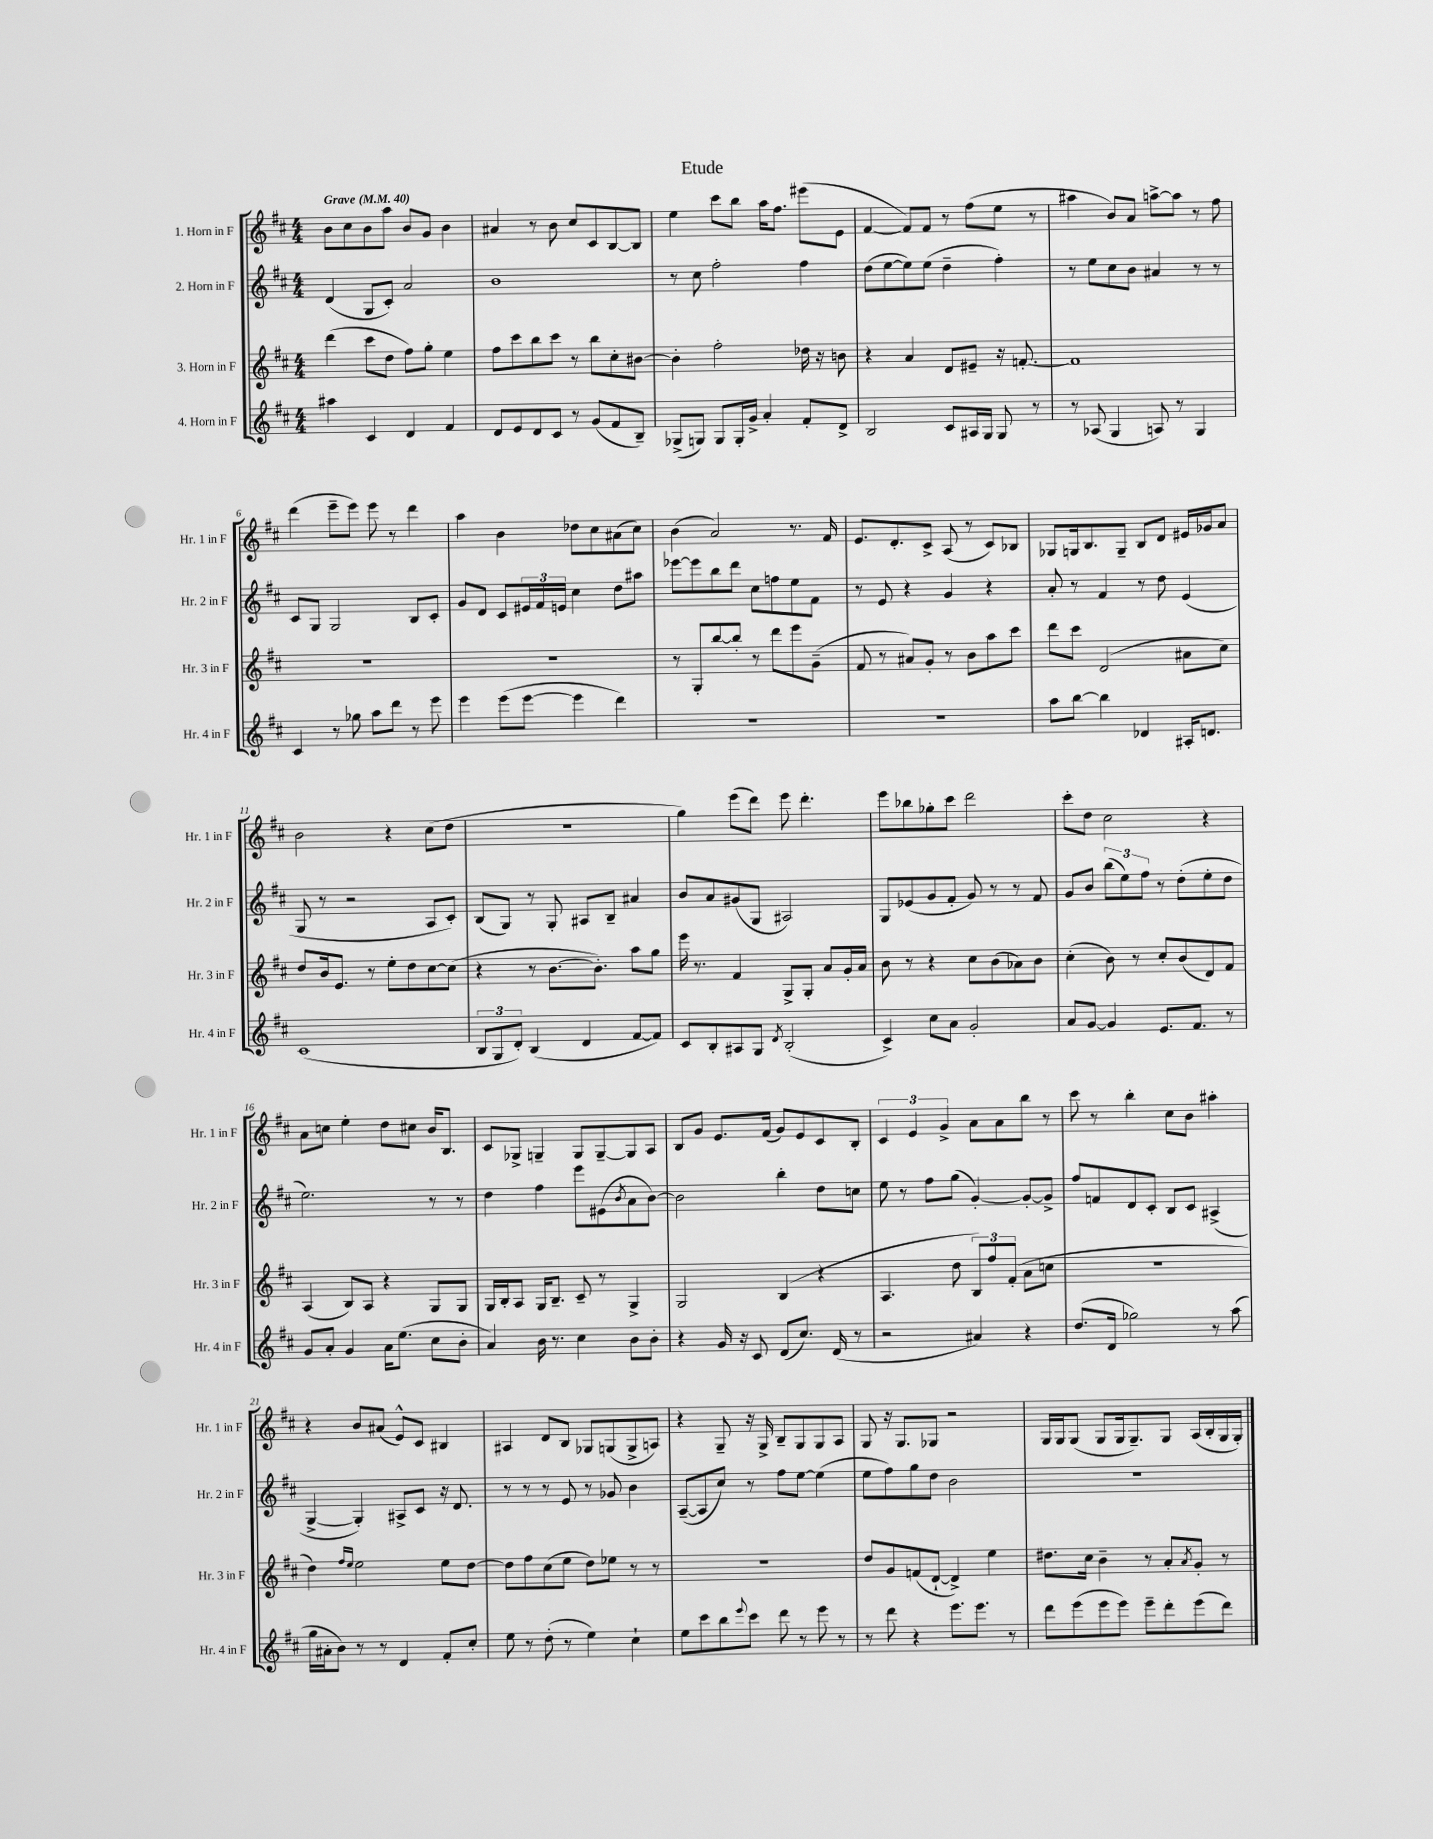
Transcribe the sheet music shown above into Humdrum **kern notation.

**kern	**kern	**kern	**kern
*staff4	*staff3	*staff2	*staff1
*clefG2	*clefG2	*clefG2	*clefG2
*k[f#c#]	*k[f#c#]	*k[f#c#]	*k[f#c#]
*M4/4	*M4/4	*M4/4	*M4/4
*MM40	*MM40	*MM40	*MM40
4aa#\	(4ddd\	(4d/	8b\L
.	.	.	8cc#\
4c#/	8ccc#\L	8G/L	8b\
.	8dd\J	8c#'/J)	8aa\J
4d/	8ff#\L)	2a/	8b/L
.	8gg'\J	.	8g/J
4f#/	4ee\	.	4b\
=	=	=	=
8d/L	8ff#\L	1b	4a#/
8e/	8ccc#\	.	.
8d/	8bb\	.	8r
8c#/J	8ccc#\J	.	8b\
8r	8r	.	8cc#/L
(8g/L	8bb\L	.	8c#/
8f#/	8cc#'\	.	[8B/
8B~/J)	[8b#\J	.	8B/]J
=	=	=	=
(8G-^/L	4b#'\]	8r	4ee\
8G/J)	.	8cc#\	.
8G/L	2ff#'\	2ff#'\	8ccc#\L
16G'/L	.	.	8bb\J
16g^/JJ	.	.	.
4a'/	.	.	16aa\LK
.	.	.	8.ff#\J
8f#'/L	16dd-\	4ff#\	(8eee#\L
.	16r	.	.
8d^/J	8b\	.	8e\J
=	=	=	=
2B/	4r	(8dd\L	[4f#/
.	.	[8ee\	.
.	4a/	8ee\])	8f#/]L)
.	.	(8ee\J	8f#/J
8c#/L	8d/L	4dd~\	8r
16A#/L	8e#~/J	.	(8ff#\L
16G/JJ	.	.	.
8G/	16r	4ff#'\)	8ee\J
.	[8.f'/	.	.
8r	.	.	8r
=	=	=	=
8r	1f]	8r	4aa#\
(8A-/	.	8ee\L	.
4G/	.	8cc#\	8b/L)
.	.	8b\J	8a/J
8A/)	.	4a#/	[8aa^\L
8r	.	.	8aa\]J
4G/	.	8r	8r
.	.	8r	8ff#\
=	=	=	=
4c#/	1r	8c#/L	(4ddd\
.	.	8G/J	.
8r	.	2G/	8eee~\L
8gg-\	.	.	8eee\J)
8aa\L	.	.	8eee\
8ddd\J	.	.	8r
8r	.	8B/L	4ddd\
8eee\	.	8c#'/J	.
=	=	=	=
4eee\	1r	8g/L	4aa\
.	.	8d/J	.
(8eee\L	.	8c#/L	4b\
[8eee\J	.	24e#/L	.
.	.	24f#/	.
.	.	24e/JJ	.
4eee\]	.	4cc#\	8dd-\L
.	.	.	8cc#\
4ddd\)	.	8dd\L	(8a#\
.	.	8aa#\J	8cc#\J)
=	=	=	=
1r	8r	[8eee-\L	(4b\
.	8G'/L	8eee-\]	.
.	[8bb/	8bb\	2a/)
.	8bb'/]J	8ddd\J	.
.	8r	8cc#\L	.
.	8ddd\L	8ff\	.
.	8eee\	8ee\	8.r
.	(8g~\J	8f#\J	.
.	.	.	16f#/
=	=	=	=
1r	8f#/	8r	8.e/L
.	8r	8e/	.
.	.	.	8.d'/
.	8a#/L)	4r	.
.	8g'/J	.	8c#^/J
.	8r	4g/	(8A/
.	8b\L	.	8r
.	8aa\	4r	8c#/L)
.	8ccc#\J	.	8B-/J
=	=	=	=
8aa\L	8ddd\L	8a'/	8G-/L
[8bb\J	8ccc#\J	8r	16G/k
.	.	.	8.B/
4bb\]	(2d/	4f#/	.
.	.	.	8G~/J
4d-/	.	8r	8B/L
.	.	8dd\	8d/J
16A#'/LK	8a#\L	(4e/	16e#/LL
8.d/J	.	.	16g-/J
.	8cc#\J)	.	8a/J
=	=	=	=
(1c#	8dd/L	8G/	2b\
.	16b/k	8r	.
.	8.e/J	.	.
.	.	2r	.
.	8r	.	.
.	8ee'\L	.	4r
.	8dd\	.	.
.	[8cc#\	8A/L	(8cc#\L
.	(8cc#\]J	8c#'/J)	8dd\J
=	=	=	=
12B/L	4r	(8B/L	1r
12G/	.	.	.
.	.	8G/J)	.
12d'/J)	.	.	.
(4B/	8r	8r	.
.	[8.b\L	8G'/	.
4d/	.	8A#/L	.
.	8.b'\]J)	.	.
.	.	8B~/J	.
[8f#/L	8aa\L	4a#/	.
8f#/]J)	8gg\J	.	.
=	=	=	=
8c#/L	16eee\	8b/L	4gg\)
.	8.r	.	.
8B'/	.	8a/	.
8A#/	4f#/	(8g#/	(8eee\L
8G/J	.	8G/J	8ddd\J)
8qd/	.	.	.
(2B'/	8G^/L	2A#/)	8eee\
.	8G'/J	.	4.ddd'\
.	8a/L	.	.
.	16g'/L	.	.
.	16a/JJ	.	.
=	=	=	=
4c#^/)	8b\	8G/L	8eee\L
.	8r	(8e-/	8bb-\
8cc#\L	4r	8g/	8gg-'\
8a\J	.	8f#'/J	8ccc#\J
2g'/	8cc#\L	8g/)	2ddd\
.	(8b\	8r	.
.	8a-\)	8r	.
.	8b\J	8f#/	.
=	=	=	=
8a/L	(4cc#'\	8g/L	8ccc#'\L
[8g/J	.	8b/J	8dd\J
4g/]	8b\)	(12bb\L	2cc#\
.	.	12ee\)	.
.	8r	.	.
.	.	12ff#\J	.
8.e/L	8cc#'/L	8r	.
.	(8b/	(8dd'\L	.
8.f#/J	.	.	.
.	8d/)	8ee'\	4r
8r	8f#/J	8dd\J	.
=	=	=	=
8g/L	(4A/	2.ee\)	8a\L
8a'/J	.	.	8cc\J
4g/	8B/L)	.	4ee'\
.	8A/J	.	.
16a\LK	4r	.	8dd\L
(8.ee\J	.	.	.
.	.	.	8cc#\J
8cc#\L	8G/L	8r	16b/LK
.	.	.	8.B/J
8b'\J	8G/J	8r	.
=	=	=	=
4a/)	16G/LL	4dd\	8c#/L
.	16B'/J	.	.
.	8A/J	.	8G-^/J
16b\	16G/LK	4ff#\	4G~/
8.r	8.B~/J	.	.
4cc#\	8c#~/	8eee\L	8G/L
.	8r	(8e#\	[8G~/
.	.	8qb/	.
8b\L	4G^/	8a\	8G/]
8b'\J	.	[8b\J)	8A/J
=	=	=	=
4r	2G/	2b\]	8B/L
.	.	.	8g/J
16g/	.	.	8.e/L
16r	.	.	.
8c#/	.	.	.
.	.	.	(16f#/Jk
(8d/L	(4B/	4bb'\	8g/L)
8.cc#/J)	.	.	8e/
.	4r	8dd\L	8c#/
(16d/	.	.	.
8r	.	8cc\J	8B'/J
=	=	=	=
2r	4.A/	8ee\	6c#/
.	.	8r	.
.	.	.	6e/
.	.	8ff#\L	.
.	.	.	6g^/
.	8dd\	(8gg\J	.
4a#/)	12B/L)	[4g'/)	8a\L
.	12ff#/	.	.
.	.	.	8a\
.	(12f#'/J	.	.
4r	8a\L	8g'/_L	8bb\J
.	8cc\J	8g^/]J	8r
=	=	=	=
(8.dd/L	1r	8ff#/L	8ccc#\
.	.	8f/	8r
16d/Jk	.	.	.
2gg-\)	.	8d/	4bb'\
.	.	8c#'/J	.
.	.	8B/L	8cc#\L
.	.	8c#/J	8b\J
8r	.	(4A#^/	4aa#'\
(8aa\	.	.	.
=	=	=	=
16gg\LL	4dd\)	[4G^/	4r
16a#'\J	.	.	.
8b\J)	.	.	.
.	16qqff#/LL	.	.
.	16qqee/JJ	.	.
8r	2ee\	4G'/])	8b/L
8r	.	.	(8a#/J
4d/	.	8A#^/L	8e^^/L)
.	.	8c#/J	8c#/J
8f#'/L	8ee\L	16r	4B#/
.	.	8.d/	.
8cc#'/J	[8dd\J	.	.
=	=	=	=
8ee\	8dd\]L	8r	4A#/
8r	8ff#\	8r	.
(8dd'\	(8cc#\	8r	8d/L
8r	8ee\J	8e/	8B/J
4ee\)	8dd\L)	8r	8G-/L
.	8ee-\J	8g-/	(8G/
4cc#`\	8r	4b\	8G^/
.	8r	.	8A/J)
=	=	=	=
8ee\L	1r	([8A~/L	4r
8ccc#\	.	8A/]	.
8bb\	.	8cc#/J)	8G~/
8qqeee/	.	.	.
8ccc#\J	.	8r	16r
.	.	.	16G^/
8ddd\	.	8ff#\L	8B~/L
8r	.	[8ee\J	8G/
8eee\	.	(4ee\]	8G/
8r	.	.	8A/J
=	=	=	=
8r	8dd/L	8ee\L	8G/
8ddd\	8g/	8ff#\)	16r
.	.	.	8.G/L
4r	(8f/	8gg\	.
.	[8d`/J	8dd\J	8G-/J
8.eee\L	4d^/])	2b\	2r
8.eee\J	.	.	.
.	4ee\	.	.
8r	.	.	.
=	=	=	=
8ddd\L	8.dd#\L	1r	16G/LL
.	.	.	16G/J
(8eee\	.	.	(8G/J
.	16cc#\Jk	.	.
8eee\	4b~\	.	8G/L
8eee\J)	.	.	16G/k
.	.	.	8.G~/)
8eee~\L	8r	.	.
8ddd'\	8a'/L	.	8G/J
.	8qa/	.	.
(8eee\	8g'/J	.	(16A/LL
.	.	.	16B'/
8ddd\J)	8r	.	16G/
.	.	.	16G'/JJ)
==	==	==	==
*-	*-	*-	*-
